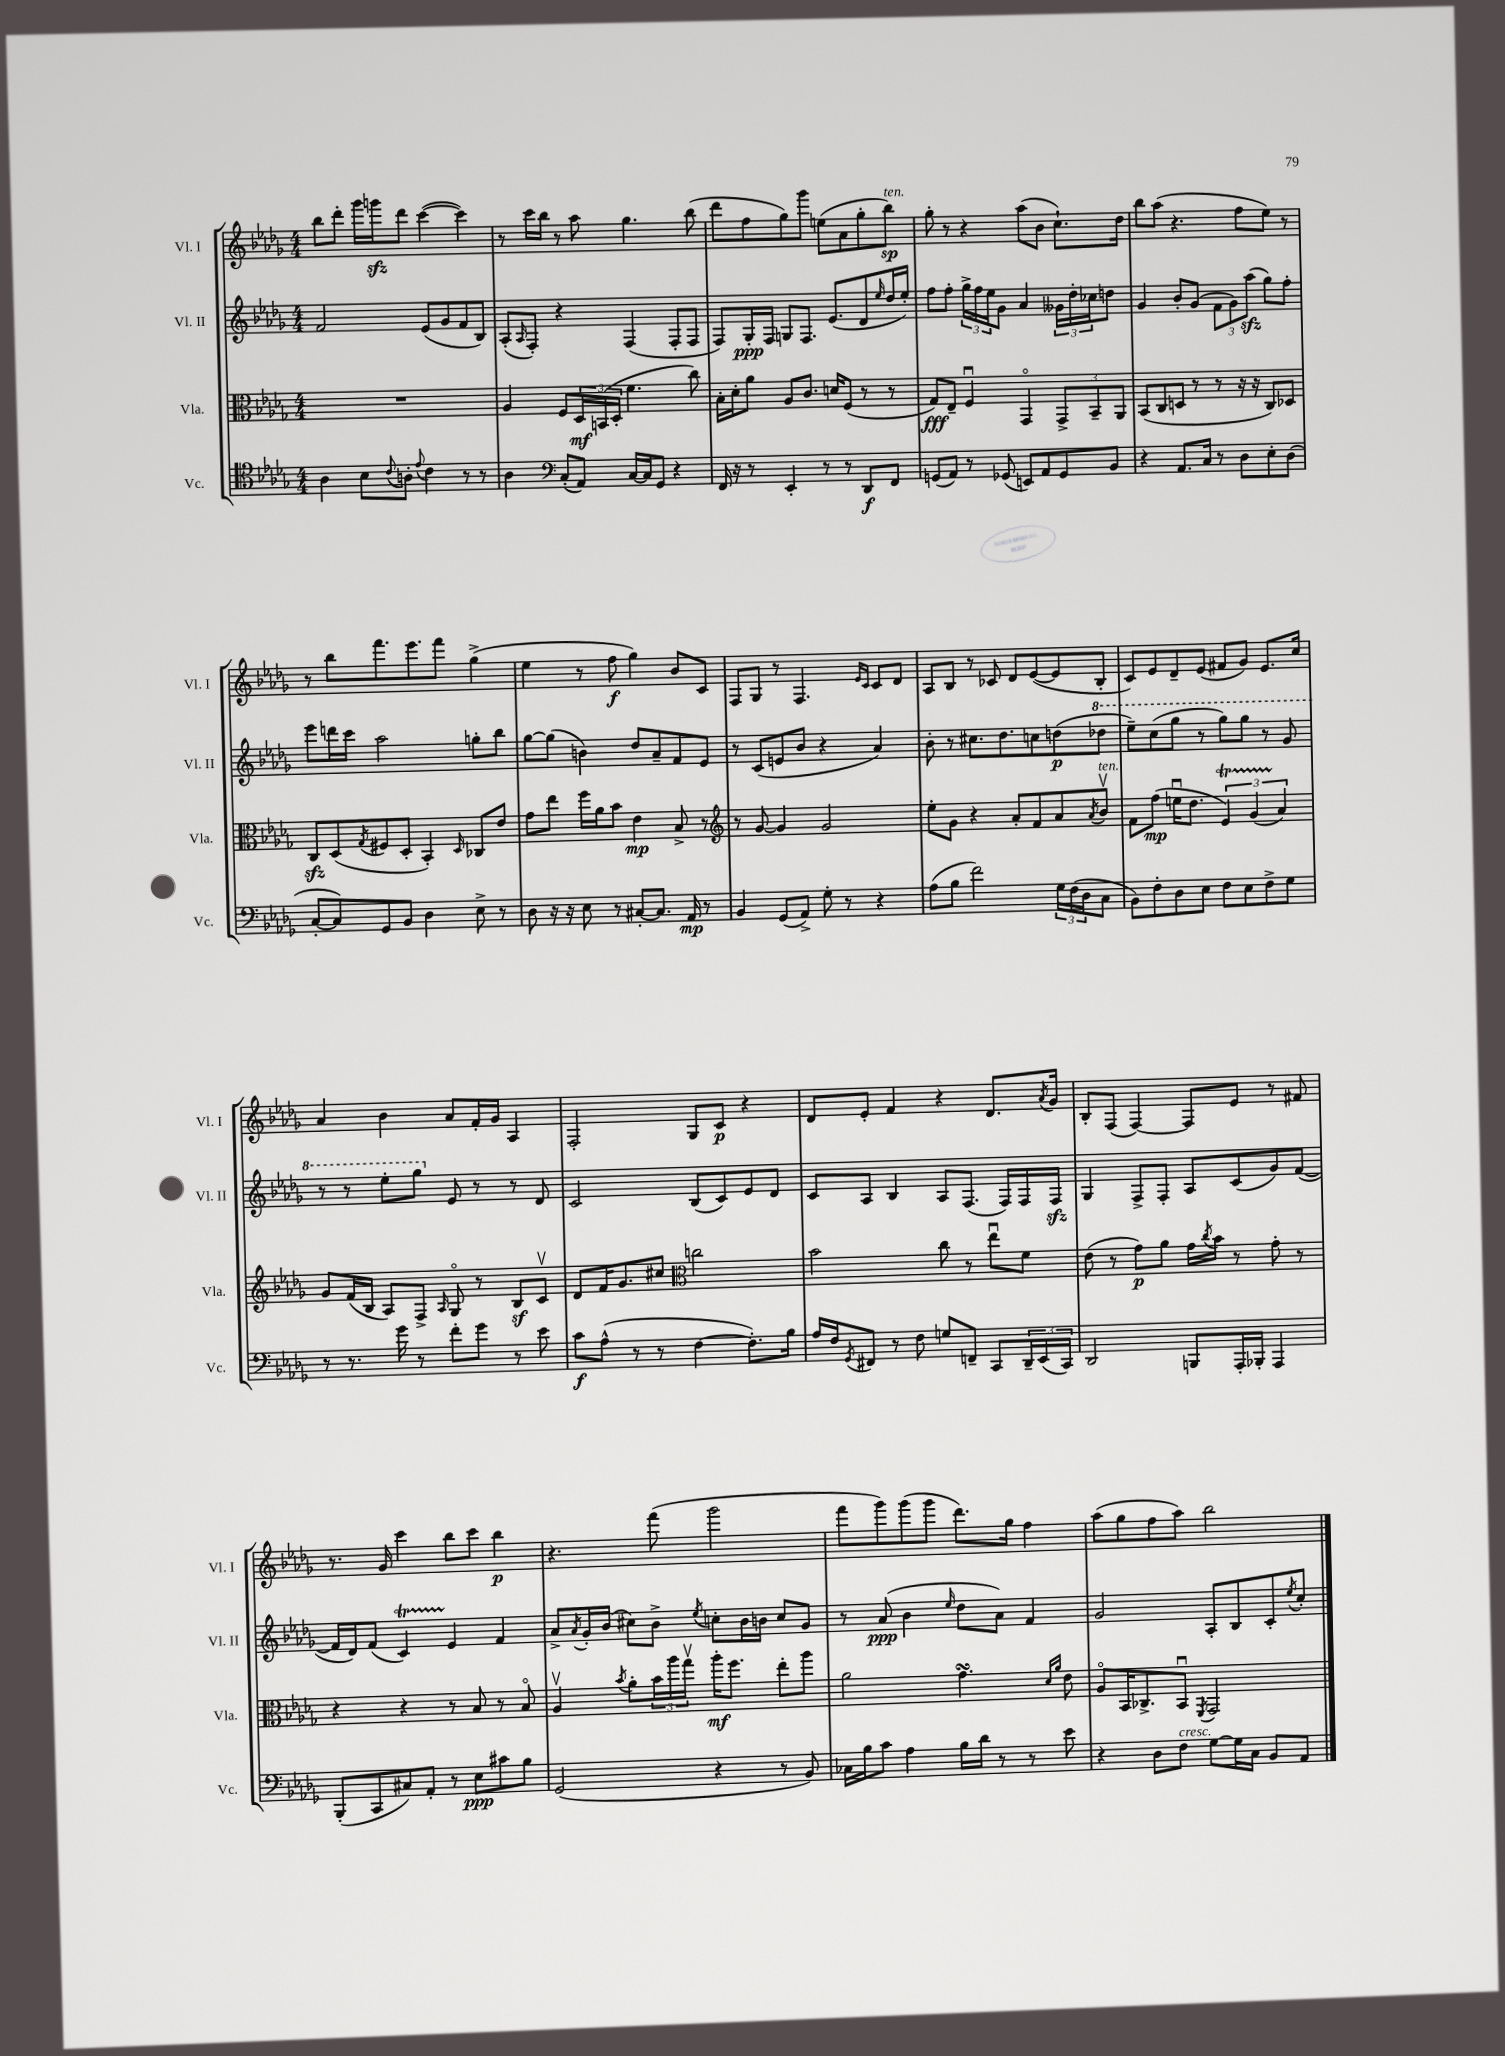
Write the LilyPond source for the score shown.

<<
\new StaffGroup <<
\new Staff = "s0" \with { instrumentName = "Vl. I" shortInstrumentName = "Vl. I" } {
    \clef treble \key des \major \numericTimeSignature \time 4/4
    bes''8 des'''8-. ges'''16 g'''16\sfz des'''8 c'''4~( c'''4) |
    r8 c'''16 bes''16 r8 aes''8 ges''4. bes''8( |
    des'''8 f''8 ges''8) ges'''8 e''8( aes'8 ges''8-. bes''8\sp^\markup { \italic "ten." }) |
    ges''8-. r8 r4 aes''8( bes'8 c''8.-!) des''16 |
    bes''8 aes''8( r4. f''8 ees''8) r8 |
    r8 bes''8 f'''8. ees'''8. f'''8 ges''4->( |
    ees''4 r8 f''8\f ges''4) bes'8 c'8 |
    f8 ges8 r8 f4. \grace { ees'16 c'16 } c'8 des'8 |
    aes8 bes8 r8 ces'8 des'8 ees'8~( ees'8 bes8-. |
    c'8) ees'8 des'8-- ees'8( fis'8 ges'8) ees'8. c''16 |
    aes'4 bes'4 aes'8 f'16-. ges'16 aes4 |
    f2-. ges8 c'8\p r4 |
    des'8 ees'8-. f'4 r4 des'8. \acciaccatura { aes'8 } ges'16 |
    bes8-. f8( f4~) f8 ees'8 r8 fis'8 |
    r8. ges'16 c'''4 bes''8 c'''8 bes''4\p |
    r4. f'''8( ges'''2 |
    f'''8 ges'''8) ges'''8( ges'''8 des'''8.) ges''16 f''4 |
    aes''8( ges''8 f''8 aes''8) bes''2 \bar "|." |
}
\new Staff = "s1" \with { instrumentName = "Vl. II" shortInstrumentName = "Vl. II" } {
    \clef treble \key des \major \numericTimeSignature \time 4/4
    f'2 ees'8( ges'8 f'8 bes8) |
    aes8-.( \grace { aes16 } f8-.) r4 f4( f8-. f8 |
    f8) ges16-.\ppp f16 g8 f8. ees'8.( des'8 \grace { ees''16 } des''16 ees''16-.) |
    f''8 f''8-. \tuplet 3/2 { ges''16-> f''16 ees''16 } ges'8 aes'4 \tuplet 3/2 { geses'16 des''16-. ces''16 } d''8 |
    ges'4 bes'8-. ges'8( \tuplet 3/2 { f'8 ges'8) aes''8\sfz( } ges''8) f''8-. |
    ees'''8 d'''16 c'''16 aes''2 g''8-. bes''8 |
    ges''8~ ges''8( b'4) des''8 aes'8-- f'8 ees'8 |
    r8 c'8( e'8 bes'8 r4 aes'4) |
    bes'8-. r8 cis''8. des''8. c''8 d''8\p( \ottava #1 des'''!8 |
    ees'''8--) c'''8( ges'''8 r8 ges'''8) ges'''8 r8 ges''8 |
    r8 r8 ees'''8-. ges'''8 \ottava #0 ees'8 r8 r8 des'8 |
    c'2 bes8( c'8) ees'8 des'8 |
    c'8 aes8 bes4 aes8 f8.( f16) f16 f16\sfz |
    ges4 f8-> f8-. aes8 c'8( ges'8) f'8~( |
    f'16 des'16) f'8( c'4\startTrillSpan) ees'4\stopTrillSpan f'4 |
    aes'8-> \acciaccatura { aes'8 } ges'16-. bes'16( cis''8) bes'8-> \acciaccatura { ees''8 } c''8-. bes'16 b'16 c''8 ges'8 |
    r8 aes'8\ppp( bes'4 \grace { ees''16 } des''8 aes'8) f'4 |
    ges'2 aes8-. bes8 c'8-. \acciaccatura { ees''8 } c''8-. \bar "|." |
}
\new Staff = "s2" \with { instrumentName = "Vla." shortInstrumentName = "Vla." } {
    \clef alto \key des \major \numericTimeSignature \time 4/4
    R1 |
    aes4 f8 \tuplet 3/2 { des16\mf b,16( des16-. } f'4. c''8) |
    bes16-. des'16-. aes'8 aes8 c'8. d'16 f8( r8 r8 |
    ges8\fff) ees8-- f4\downbow ges,4\flageolet \tuplet 3/2 { ges,8-> bes,8-- aes,8 } |
    bes,8( c8 d8 r8 r8 r16 r16 c8) des8 |
    c8\sfz des8( \acciaccatura { ges8 } fis8 des8-. bes,4-.) \grace { des16 } ces8 ees'8 |
    ges'8 ees''8 f''16 aes'16 bes'8 ees'4\mp bes8-> r8 |
    \clef treble r8 ges'8~ ges'4 ges'2 |
    ees''8-. ges'8 r4 aes'8-. f'8 aes'8 \acciaccatura { aes'8 } bes'8\upbow^\markup { \italic "ten." } |
    f'8 f''8\mp( e''16\downbow des''8. \tuplet 3/2 { ees'4\startTrillSpan) ges'4( aes'4\stopTrillSpan) } |
    ges'8 f'16( bes16 aes8) f8-> \grace { aes16 } ges8\flageolet r8 bes8\sf c'8\upbow |
    des'8 f'16 ges'8. cis''8 \clef alto c''2 |
    bes'2 c''8 r8 ees''8\downbow f'8 |
    ees'8( r8 ges'8\p) aes'8 ges'16 \acciaccatura { c''8 } bes'16 r8 ges'8-. r8 |
    r4 r4 r8 bes8 r8 bes8\flageolet |
    aes4\upbow \acciaccatura { bes'8 } aes'8-. \tuplet 3/2 { bes'16 aes''16 ges''16\upbow } aes''16-.\mf f''8. ees''8-. aes''8 |
    aes'2 ges'4.\turn \grace { des'16 aes'16 } ees'8 |
    aes8\flageolet bes,16 ces8.-> bes,8\downbow \acciaccatura { f,8 } ges,2 \bar "|." |
}
\new Staff = "s3" \with { instrumentName = "Vc." shortInstrumentName = "Vc." } {
    \clef tenor \key des \major \numericTimeSignature \time 4/4
    aes4 bes8 \appoggiatura { c'8 } a8-. \appoggiatura { ees'8 } c'4 r8 r8 |
    aes4 \clef bass c8-.( aes,8) c16~ c16 ges,8 r4 |
    f,16 r16 r8 ees,4-. r8 r8 des,8\f f,8 |
    g,8( aes,8) r8 ges,8( e,8) aes,8 ges,8 bes,8 |
    r4 aes,8. c16 r8 des8 ees8-. des8( |
    c8~-. c8) ges,8 bes,8 des4 ees8-> r8 |
    des8 r16 r16 ees8 r8 cis8~-. cis8. aes,16\mp r8 |
    bes,4 ges,8( aes,8->) ges8-. r8 r4 |
    aes8( bes8 f'2) \tuplet 3/2 { ges16 f16( des16 } c8 |
    bes,8) f8-. des8 ees8 f8 ees8 f8-> ges8 |
    r8 r8. ges'16 r8 f'8-. ges'8 r8 ees'8 |
    c'8\f aes8-^( r8 r8 f4~ f8.-.) bes16 |
    aes16 f16 \acciaccatura { ges,8 } fis,8 r8 f8 g8 f,8-- c,8 \tuplet 3/2 { des,16-- ees,16( c,16) } |
    des,2 b,,8 aes,,16-. bes,,16-. aes,,4 |
    bes,,8-.( c,8 cis8) aes,8-. r8 ees8\ppp cis'8 bes8 |
    ges,2( r4 r8 bes,8) |
    ces16 bes16 c'8 aes4 bes16 des'16 r8 r8 ees'8 |
    r4 des8 f8^\markup { \italic "cresc." } ges8~ ges16 c16 bes,8 aes,8 \bar "|." |
}
>>
>>
\layout { \context { \Score \remove "Bar_number_engraver" } }
